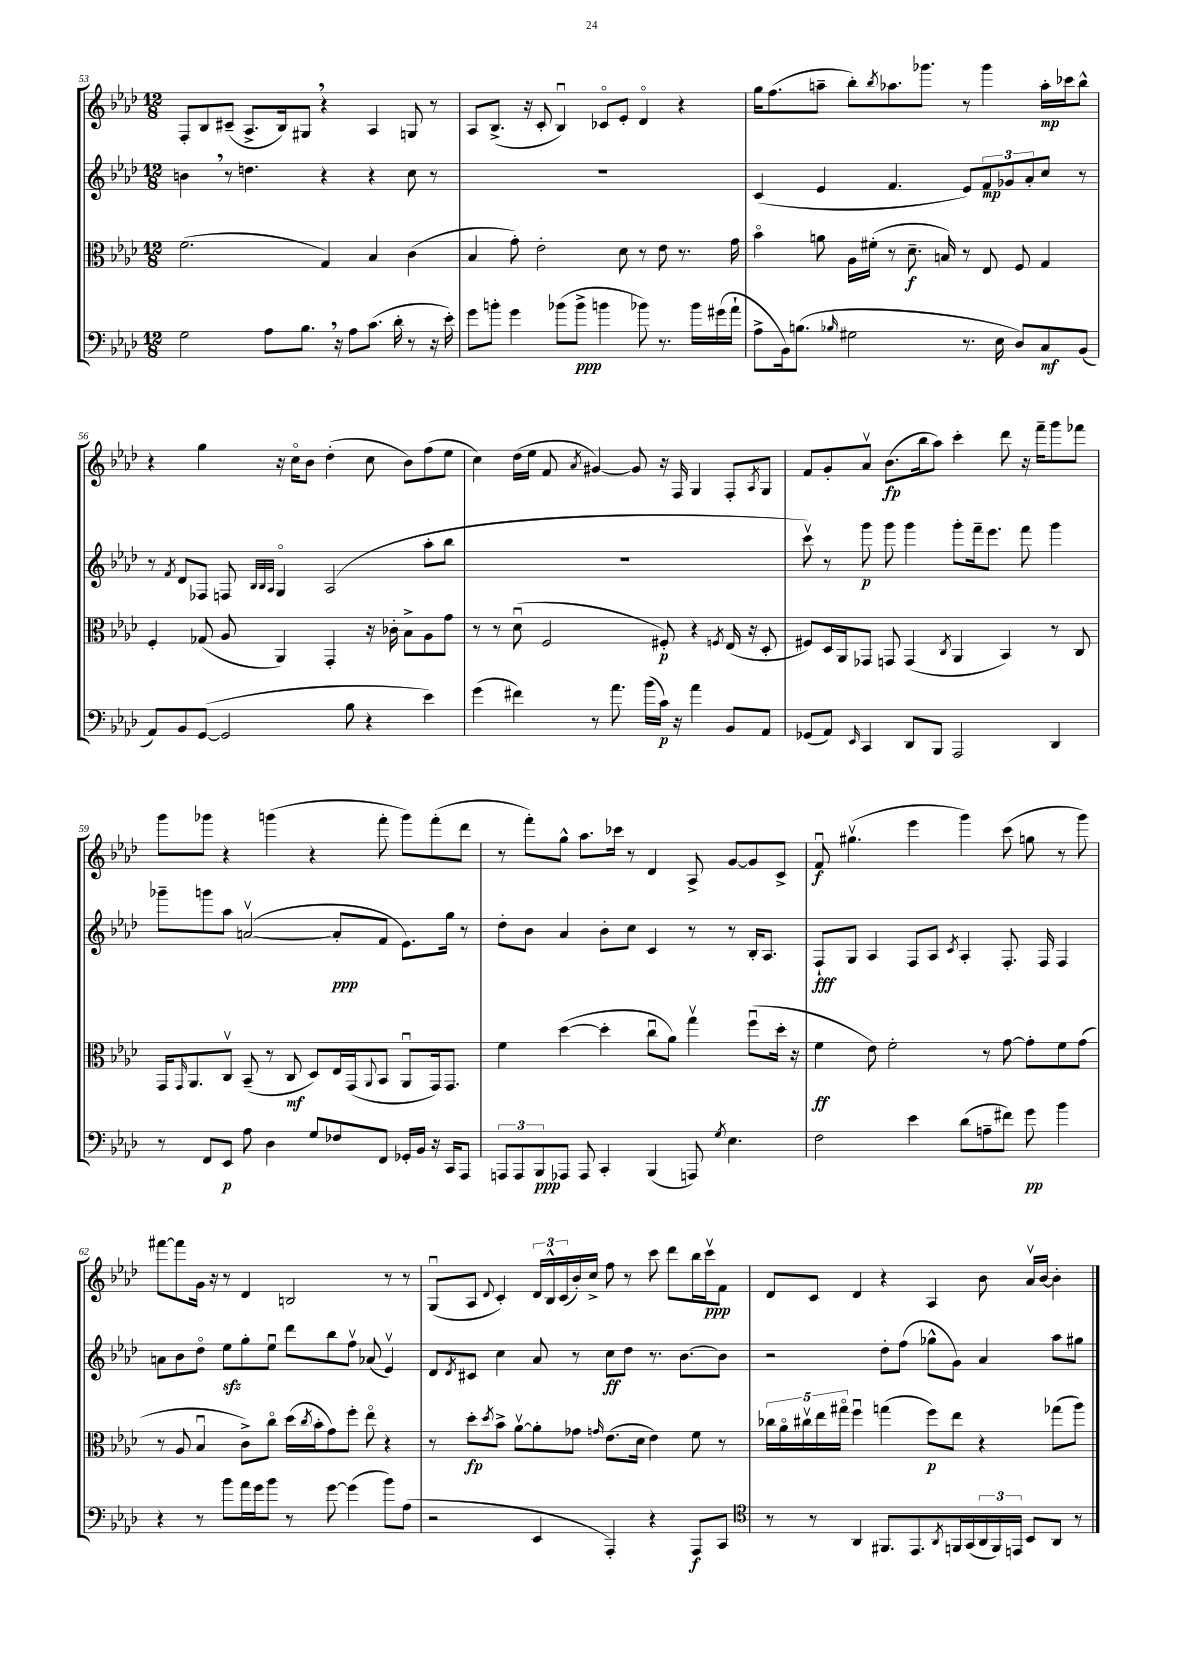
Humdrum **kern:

**kern	**kern	**kern	**kern
*staff4	*staff3	*staff2	*staff1
*clefF4	*clefC3	*clefG2	*clefG2
*k[b-e-a-d-]	*k[b-e-a-d-]	*k[b-e-a-d-]	*k[b-e-a-d-]
*M12/8	*M12/8	*M12/8	*M12/8
2G	(2.f	4b	8F'
.	.	.	8B-
.	.	8r	(8c#~
.	.	4.dd	8.A-^
8A-	.	.	.
.	.	.	16B-)
8.B-	.	.	8G#
.	4G)	4r	4r
16r	.	.	.
8A-	.	.	.
(8.c	4B-	4r	4A-
16d-'	.	.	.
8r	(4c	8cc	8G
16r	.	8r	8r
16e-')	.	.	.
=	=	=	=
8g	4B-	1.r	8A-
8b'	.	.	(8.B-^
4g	8g')	.	.
.	.	.	16r
.	2e-'	.	8c'
(8b-	.	.	4B-u)
8b-^	.	.	.
4b	.	.	8c-o
.	8d-	.	8e-'
8b-)	8r	.	4d-o
8.r	8e-	.	.
.	8.r	.	4r
16b-	.	.	.
(16g#	.	.	.
16a-`	16g	.	.
=	=	=	=
8A-^	4b-o	(4c	16gg
.	.	.	(8.ff
16BB-)	.	.	.
(8.B	.	.	.
.	8a	4e-	8aa~
16qqB-	.	.	.
2G#	16A-	.	8bb-')
.	(16f#'	.	.
.	.	.	8qbb-
.	8r	4.f	8.aa-
.	8.d-~	.	.
.	.	.	8.ggg-
.	16B)	.	.
8.r	8r	8e-)	8r
.	8E-	12f	4ggg-
16E-	.	.	.
.	.	12g-	.
8D-)	8F	.	.
.	.	12a-'	.
8C	4G	8cc	16aa-'
.	.	.	16ccc-
(8BB-	.	8r	8bb-^^
=	=	=	=
8AA-)	4F'	8r	4r
.	.	8qf	.
8BB-	.	8d-	.
([8GG	(8G-	8F-	4gg
2GG]	8A-	8F	.
.	.	32qqB-	.
.	.	32qqB-	.
.	.	32qqA-	.
.	4AA-)	4Go	16r
.	.	.	16cco
.	.	.	8b-
.	4GG'	(2A-	(4dd-'
8B-	.	.	.
4r	16r	.	8cc
.	16c-'	.	.
.	8B-^	.	8b-)
4e-)	8A-	8aa-'	(8ff
.	8g	8bb-	8ee-
=	=	=	=
(4g	8r	1.r	4cc)
.	8r	.	.
4f#)	(8d-u	.	(16dd-
.	.	.	16ee-
.	2F	.	8f
.	.	.	8qa-
8r	.	.	[4g#)
8.a-	.	.	.
.	.	.	8g#]
(16b-	.	.	.
16c)	8F#')	.	16r
16r	.	.	16F
4a-	4r	.	4G
.	8qF	.	.
8BB-	(16E-	.	8F'
.	16r	.	.
.	.	.	8qA-
8AA-	8D-'	.	8G
=	=	=	=
(8GG-	8F#)	8cccv)	8f
8AA-)	16D-	8r	8g'
.	16AA-	.	.
16qqEE-	.	.	.
4CC	8GG-	8ggg	8a-v
.	8GG	8ggg	(8.b-
8DD-	(4GG	4ggg	.
.	.	.	16bb-
8BBB-	.	.	8aa-)
.	8qC	.	.
2AAA-	4AA-	8ggg'	4ccc'
.	.	16fff~	.
.	.	8.eee-	.
.	4BB-)	.	8ddd-
.	.	8fff	16r
.	.	.	16fff~
4DD-	8r	4ggg	8ggg
.	8C	.	8fff-
=	=	=	=
8r	16GG	8ggg-~	8ggg
.	16qqGG	.	.
.	8.AA-	.	.
8FF	.	8ggg	8ggg-
8EE-	8Cv	8aa-	4r
8A-	(8BB-~	([2av	.
4D-	8r	.	(4ggg
.	8C	.	.
8G	8D-)	.	4r
8F-	16E-	8a']	.
.	(16GG	.	.
.	8qqAA-	.	.
8FF	8BB-	8f	8fff'
16GG-'	8AA-u	8.e-)	8ggg)
16BB-	.	.	.
16r	16GG)	.	(8fff'
16CC	8.GG	16gg	.
8AAA-	.	8r	8ddd-
=	=	=	=
12AAA	4f	8dd-'	8r
12AAA	.	.	.
.	.	8b-	8fff')
12BBB-	.	.	.
8AAA-	([4dd-	4a-	8gg^^
8AAA-	.	.	8.aa-
4CC'	4dd-']	8b-'	.
.	.	.	16ccc-
.	.	8cc	8r
(4BBB-	8ccu	4c	4d-
.	8a-)	.	.
8AAA)	4ggv	8r	8A-^
8qG	.	.	.
4.E-	.	8r	[8g
.	(8ffu	16B-'	8g]
.	.	8.A-	.
.	16dd-'	.	8c^
.	16r	.	.
=	=	=	=
2F	4f	8F`	8fu
.	.	8G	(4.gg#v
.	8e-)	4A-	.
.	2f'	.	.
4e-	.	8F	4eee-
.	.	8A-	.
.	.	8qc	.
(8d-	.	4A-'	4ggg)
8A~	8r	.	.
8f#)	[8g	8.F'	(8ccc
8g	8g']	.	8gg
.	.	16F	.
4b-	8f	4F	8r
.	(8g	.	8ggg)
=	=	=	=
4r	8r	8a	[8fff#
.	8A-	8b-	8fff#]
8r	4B-u	8dd-o	16g
.	.	.	16r
8b-	.	8ee-	8r
16a-	8c^)	8gg'	4d-
16g	.	.	.
8b-	8cco	8ee-u	.
8r	(16dd-	8ddd-	2B
.	8qcc	.	.
.	16b-'	.	.
[8g	8g)	8bb-	.
(4g]	8ff'	8ffv	.
.	8ee-o	(8a-	.
8b-)	4r	4e-v)	8r
(8A-	.	.	8r
=	=	=	=
2r	8r	8d-	(8Gu
.	.	8qd-	.
.	8dd-'	8c#	8A-
.	8qdd-	.	8qqd-
.	8b-^	4cc	4c')
.	[8a-v	.	.
4EE-	8a-']	8a-	24d-
.	.	.	24B-^^
.	.	.	(24c
.	8g-	8r	16b-')
.	.	.	16cc^
.	16qqg	.	.
4AAA-')	(8.e-	8cc	8ff
.	.	8dd-	8r
.	16d-	.	.
4r	4e-)	8.r	8ccc
.	.	.	8ddd-
.	.	[8.b-	.
8AAA-	8f	.	16bb-
.	.	.	16cccv
8CC	8r	8b-]	8f
=	=	=	=
*clefC4	*	*	*
8r	20cc-	2r	8d-
.	20a-o	.	.
.	20cc#v	.	.
8r	.	.	8c
.	20ee-	.	.
.	20gg#o	.	.
4AA-	4ffu	.	4d-
8.FF#	(4gg	8dd-'	4r
.	.	(8ff	.
8.EE-	.	.	.
.	8ff)	8gg-^^	4A-
8qAA-	.	.	.
16FF	8ee-	8g)	.
(16GG	.	.	.
24AA-	4r	4a-	8b-
24FF)	.	.	.
24EE	.	.	.
8BB-	.	.	16a-v
.	.	.	[16b-
8AA-	(8gg-	8aa-	4b-']
8r	8aa-)	8gg#	.
==	==	==	==
*-	*-	*-	*-
